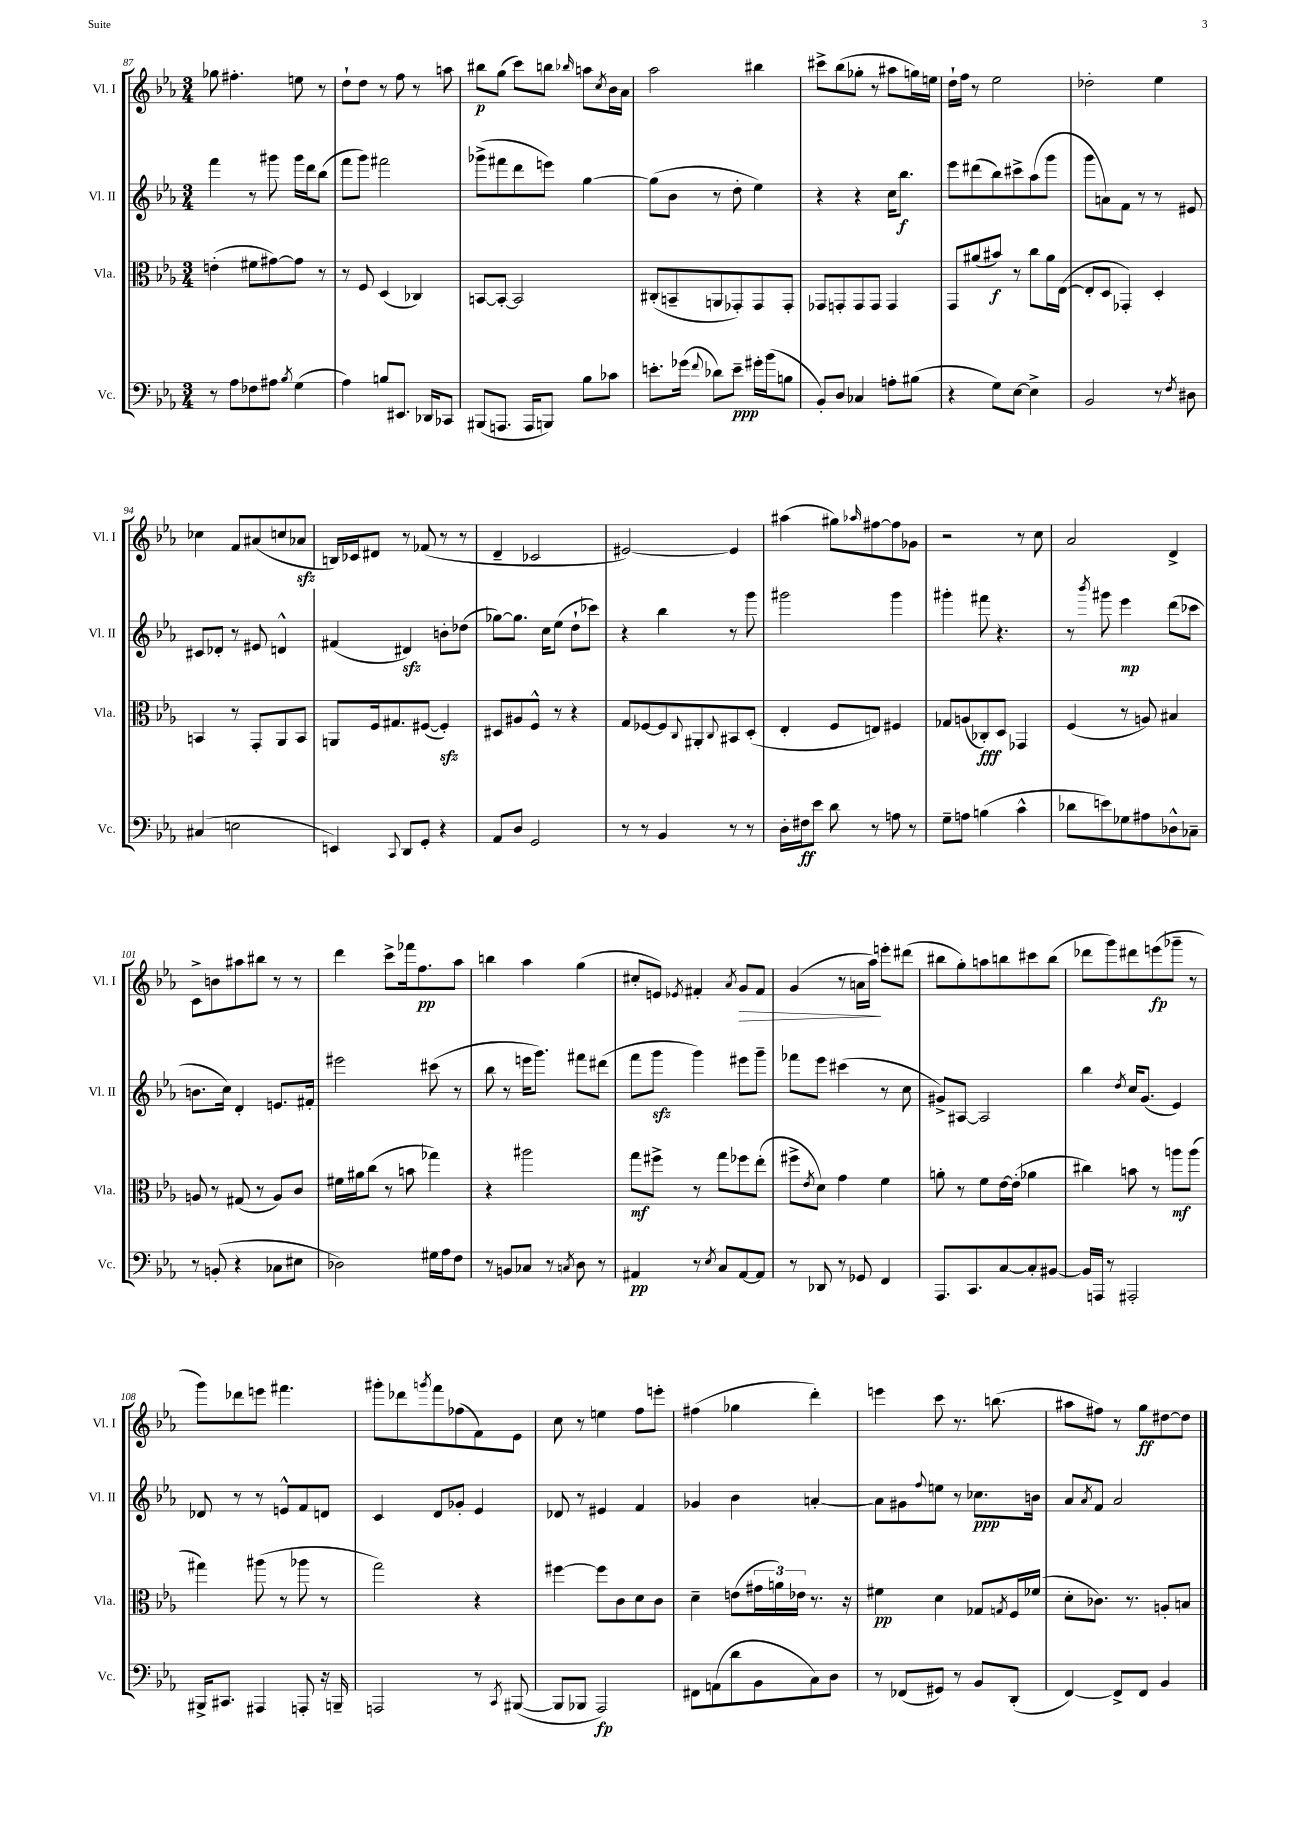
<<
\new StaffGroup <<
\new Staff = "s0" \with { instrumentName = "Vl. I" shortInstrumentName = "Vl. I" } {
    \clef treble \key ees \major \numericTimeSignature \time 3/4
    ges''8 fis''4.-. e''8 r8 |
    d''8-! d''8 r8 f''8 r8 a''8 |
    bis''8\p g''8( c'''8) b''8 \grace { bes''16 } a''8 \acciaccatura { c''8 } bes'16 aes'16 |
    aes''2 bis''4 |
    cis'''8-> bes''8( ges''8-. r8 ais''8 g''16) e''16 |
    d''16-! f''16 r8 ees''2 |
    des''2-. ees''4 |
    ces''4 f'8 ais'8( c''8 aes'8\sfz |
    b16) ces'16 dis'8 r8 fes'8( r8 r8 |
    d'4-- ces'2 |
    eis'2~) eis'4 |
    ais''4( gis''8) \grace { aes''16 } fis''8~ fis''8 ges'8 |
    r2 r8 c''8 |
    aes'2 d'4-> |
    c'8-> b'8 ais''8 bis''8 r8 r8 |
    d'''4 c'''8-> fes'''16 f''8.\pp aes''8 |
    b''4 aes''4 g''4( |
    cis''8-. e'8) \acciaccatura { ees'8 } fis'4-. \acciaccatura { aes'8 } g'8\> fis'8 |
    g'4( r8 a'16 aes''16\!) e'''8-. dis'''8( |
    bis''8 g''8-.) a''8 b''8 cis'''8 b''8( |
    des'''8 g'''8) dis'''8 e'''8\fp( ges'''8-- r8 |
    g'''8) des'''8 e'''8 fis'''4. |
    gis'''8-. des'''8 \acciaccatura { g'''8 } f'''8 fes''8( f'8) ees'8 |
    c''8 r8 e''4 f''8 e'''8-. |
    fis''4( ges''4 d'''4-.) |
    e'''4 c'''8 r8. b''8.( |
    ais''8 fis''8) r8 g''8\ff dis''8~ dis''8 \bar "|." |
}
\new Staff = "s1" \with { instrumentName = "Vl. II" shortInstrumentName = "Vl. II" } {
    \clef treble \key ees \major \numericTimeSignature \time 3/4
    f'''4 r8 gis'''8 gis'''16 d'''16 bes''8( |
    f'''8 g'''8) fis'''2 |
    ges'''8->( fis'''8 d'''8 e'''8) g''4~ |
    g''8( bes'8 r8 d''8-. ees''4) |
    r4 r4 c''16 bes''8.\f |
    ees'''8 dis'''8( bes''8) cis'''8-> aes''8( g'''8 |
    g'''8 a'8) f'8 r8 r8 eis'8 |
    cis'8 des'8-. r8 eis'8 d'4-^ |
    fis'4( dis'4\sfz) b'8-. des''8( |
    ges''8~) ges''8. c''16 ees''8( d''8-! ces'''8) |
    r4 bes''4 r8 g'''8 |
    gis'''2 gis'''4 |
    gis'''4-. fis'''8 r4. |
    r8 \acciaccatura { bes'''8 } gis'''8 ees'''4\mp d'''8( ces'''8 |
    b'8. c''16) d'4-. e'8. fis'16-. |
    eis'''2 cis'''8( r8 |
    bes''8 r8 e'''16 g'''8.) fis'''8 dis'''8( |
    f'''8 g'''8\sfz g'''4) eis'''8 g'''8-- |
    fes'''8 ees'''8 cis'''4( r8 c''8 |
    gis'8->) ais8~ ais2 |
    bes''4 \acciaccatura { d''8 } c''16 g'8.( ees'4) |
    des'8 r8 r8 e'8-^ f'8 d'8 |
    c'4 d'8 ges'8-. ees'4 |
    des'8 r8 eis'4 f'4 |
    ges'4 bes'4 a'4~-. |
    a'8 gis'8 \appoggiatura { f''8 } e''8 r8 ces''8.\ppp b'16 |
    aes'8 \acciaccatura { aes'8 } f'8 aes'2 \bar "|." |
}
\new Staff = "s2" \with { instrumentName = "Vla." shortInstrumentName = "Vla." } {
    \clef alto \key ees \major \numericTimeSignature \time 3/4
    e'4-.( fis'8 gis'8~) gis'8 r8 |
    r8 f8 d4( ces4) |
    b,8~ b,8~-. b,2 |
    cis8-.( b,8-- a,8 ges,8-.) ges,8 ges,8-. |
    ges,8 g,8-. g,8 g,8 g,4 |
    g,8 ais'8( bis'8\f) r8 c''8 ais'16 ees16~( |
    ees8-. d8 ges,4-.) d4-. |
    b,4 r8 g,8-. aes,8 b,8 |
    a,8 f16 gis8. fis8~( fis4-.\sfz) |
    dis8 ais8 f8-^ r8 r4 |
    g8 fes8~ fes8 \appoggiatura { c8 } ais,8-. \appoggiatura { c8 } bis,8 d8-.( |
    ees4-. f8 e8) fis4 |
    ges8 a8( ces8-.\fff) d8 ges,4 |
    f4( r8 a8) bis4 |
    a8 r8 gis8( r8 a8) c'8 |
    fis'16 ais'16 c''8( r8 b'8 ges''4) |
    r4 ais''2 |
    g''8\mf fis''8-> r8 g''8 fes''8 ees''8-.( |
    fis''8-> \acciaccatura { ees'8 } d'8) g'4 f'4 |
    a'8-. r8 f'8 ees'16~ ees'16-.( aes'4 |
    cis''4) b'8 r8 a''8\mf a''8( |
    gis''4) ais''8( r8 aes''8 r8 |
    g''2) r4 |
    fis''4~ fis''8 c'8 d'8 c'8 |
    d'4-- e'8( \tuplet 3/2 { gis'16 a'16) ees'16 } r8. r16 |
    fis'4\pp d'4 ges8 \acciaccatura { g8 } f16 fes'16( |
    d'8-. ces'8.) r8. a8-. b8 \bar "|." |
}
\new Staff = "s3" \with { instrumentName = "Vc." shortInstrumentName = "Vc." } {
    \clef bass \key ees \major \numericTimeSignature \time 3/4
    r8 aes8 fes8 ais8 \acciaccatura { bes8 } g4( |
    aes4) b8 eis,8. des,16 ces,8 |
    bis,,8( a,,8. a,,16 b,,8) bes8 ces'8 |
    e'8.-. ges'16( \appoggiatura { f'8 } des'8) e'8--\ppp gis'16-. bes'16( b8 |
    bes,8-.) d8 ces4 a8-. bis8( |
    r4 g8) ees8~ ees4-> |
    bes,2 r8 \acciaccatura { f8 } dis8 |
    cis4( e2 |
    e,4) \appoggiatura { c,8 } d,8 g,8-. r4 |
    aes,8 d8 g,2 |
    r8 r8 bes,4 r8 r8 |
    d16-. fis16\ff ees'8 d'8 r8 a8 r8 |
    g8-- a8 b4( c'4-^ |
    des'8 e'8) ges8 ais8 des8-^ ces8-- |
    r8 b,8-.( r4 ces8 eis8 |
    des2) gis16 aes16 f8 |
    r8 b,8 ces8 r8 \acciaccatura { c8 } d8 r8 |
    ais,4\pp r8 \acciaccatura { ees8 } c8 ais,8~ ais,8 |
    r8 des,8 r8 ges,8 f,4 |
    aes,,8. c,8. c8~ c8-. bis,8~ |
    bis,16 a,,16 r8 ais,,2-. |
    bis,,16-> cis,8. ais,,4 a,,8-. r16 b,,16-- |
    a,,2 r8 \acciaccatura { c,8 } bis,,8~( |
    bis,,8 bes,,8 aes,,2\fp) |
    fis,8 a,8( d'8 bes,8 c8) d8 |
    r8 fes,8( gis,8) r8 bes,8 d,8-.( |
    f,4~) f,8-> f,8 bes,4 \bar "|." |
}
>>
>>
\layout { \context { \Score currentBarNumber = #87 } }
